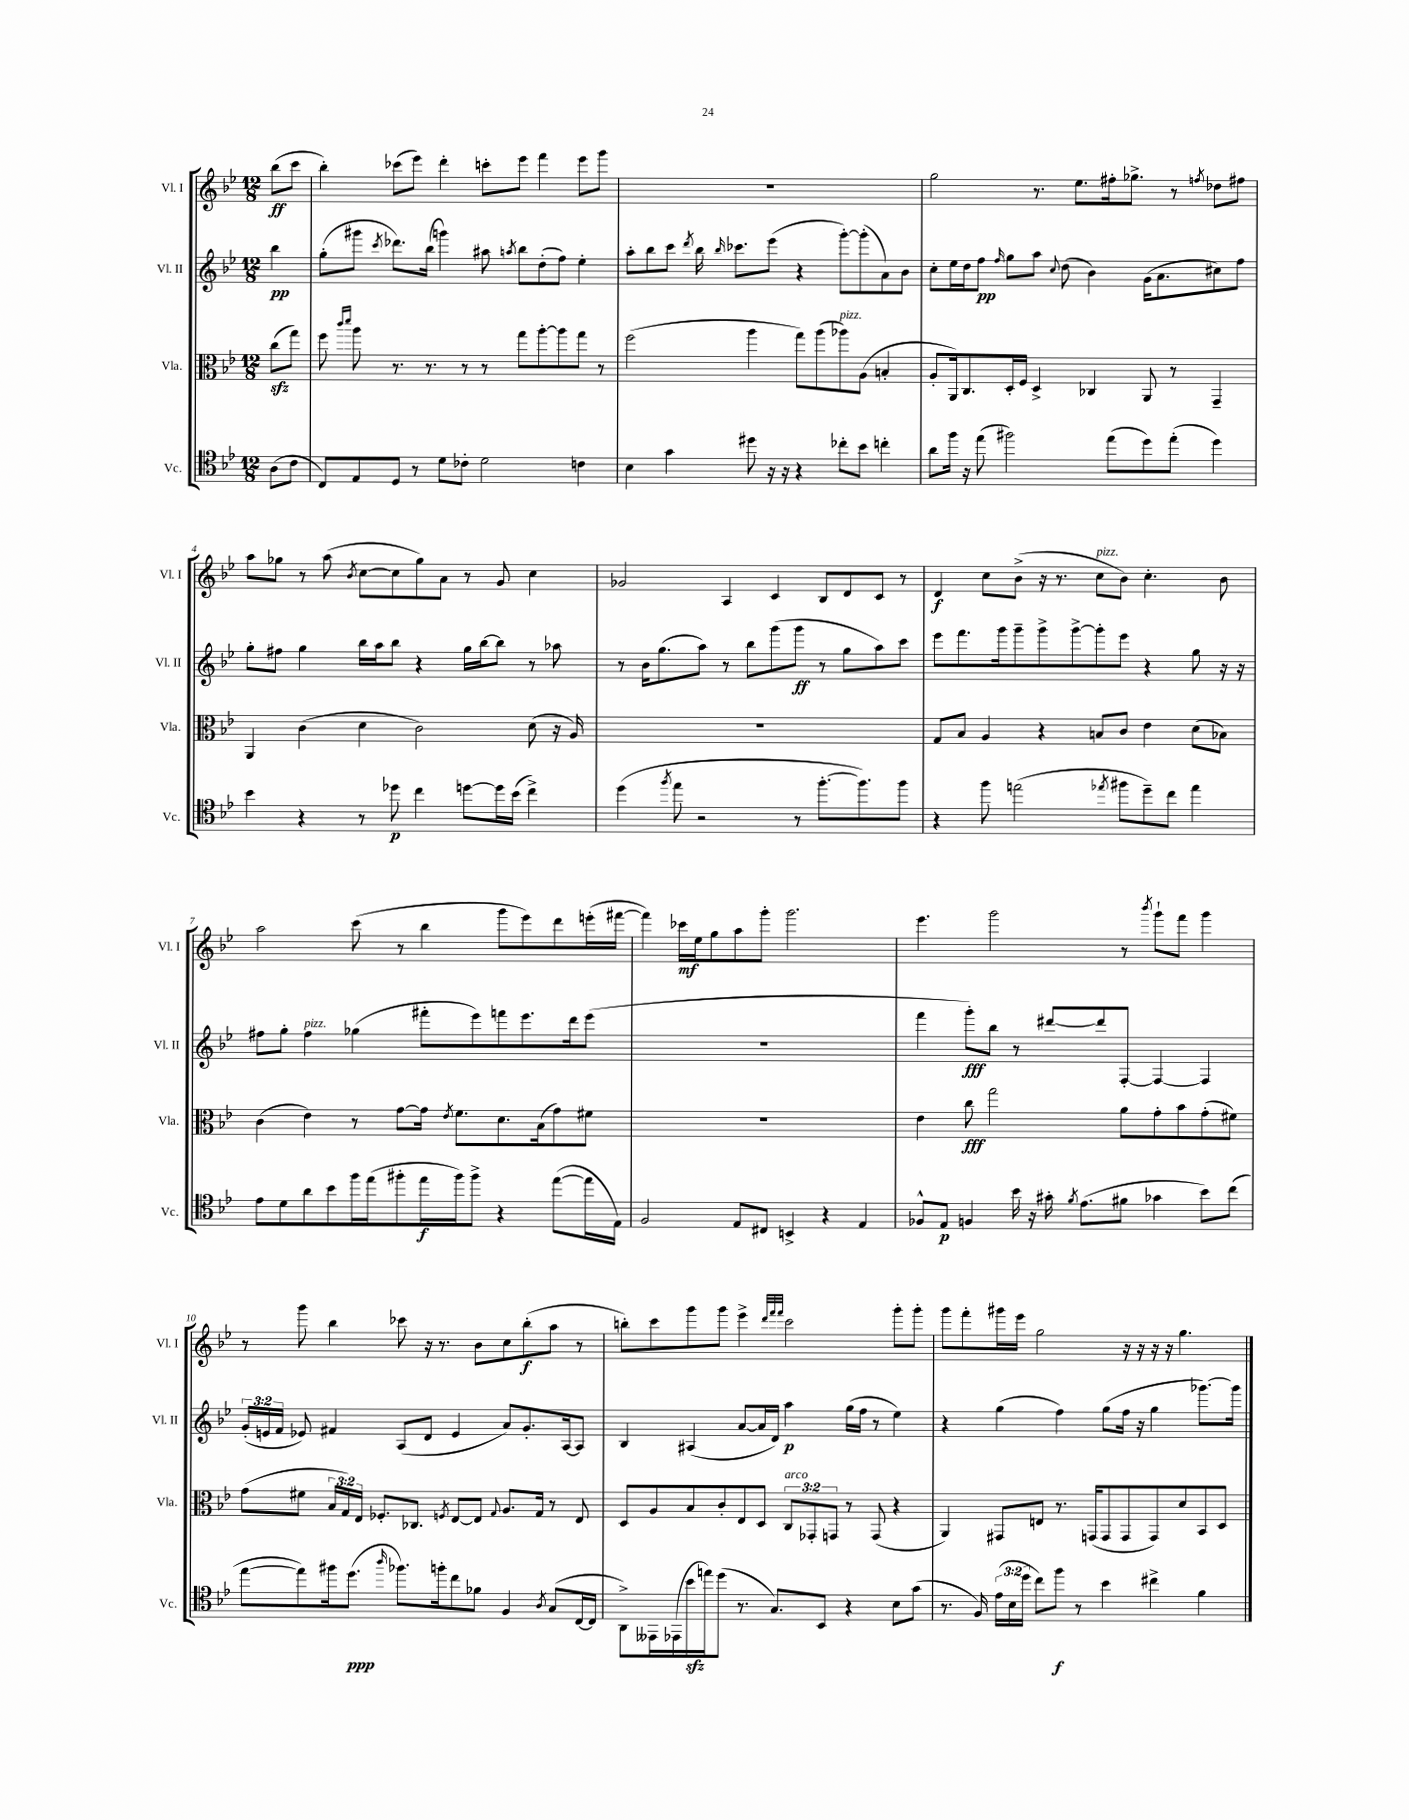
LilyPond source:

<<
\new StaffGroup <<
\new Staff = "s0" \with { instrumentName = "Vl. I" shortInstrumentName = "Vl. I" } {
    \clef treble \key bes \major \numericTimeSignature \time 12/8 \partial 4
    \autoBeamOff bes''8[\ff( c'''8] |
    bes''4-.) ces'''8[( ees'''8]) d'''4-. c'''8[-. ees'''8] f'''4 ees'''8[ g'''8] |
    R1. |
    g''2 r8. ees''8.[ fis''16-. ges''8.]-> r8 \acciaccatura { f''8 } des''8[ fis''8] |
    a''8[ ges''8] r8 a''8( \acciaccatura { bes'8 } c''8[~ c''8 ges''8) a'8] r8 g'8 c''4 |
    ges'2 a4 c'4 bes8[ d'8 c'8] r8 |
    d'4\f c''8[ bes'8]->( r16 r8. c''8[^\markup { \italic "pizz." } bes'8]) c''4.-. bes'8 |
    a''2 c'''8( r8 bes''4 g'''8[ ees'''8) d'''8 e'''16-.( fis'''16]~ |
    fis'''4) ces'''16[\mf ees''16 g''8 a''8 g'''8]-. g'''2. |
    ees'''4. g'''2 r8 \acciaccatura { bes'''8 } g'''8[-! f'''8] g'''4 |
    r8 g'''8 bes''4 ces'''8 r16 r8. bes'8[ c''8 bes''8-.\f( a''8] r8 |
    b''8[-.) c'''8 g'''8 g'''8] ees'''4-> \grace { d'''32[ f'''32 f'''32] } c'''2 g'''8[-. g'''8]-. |
    g'''8[ f'''8-. gis'''16 ees'''16] g''2 r16 r16 r16 r16 g''4. \bar "|." |
}
\new Staff = "s1" \with { instrumentName = "Vl. II" shortInstrumentName = "Vl. II" } {
    \clef treble \key bes \major \numericTimeSignature \time 12/8 \override Staff.TupletNumber.text = #tuplet-number::calc-fraction-text \partial 4
    \autoBeamOff bes''4\pp |
    g''8[-.( gis'''8] \acciaccatura { c'''8 } des'''8.[) bes''16]( g'''4) ais''8 \acciaccatura { a''8 } bes''8[ d''8-.( f''8]) ees''4-. |
    a''8[-. bes''8 c'''8] \acciaccatura { d'''8 } bes''16 \grace { bes''16 } ces'''8.[ ees'''8]( r4 g'''8[~-.) g'''8-.( a'8) bes'8] |
    c''8[-. ees''16 d''16 f''8]\pp \grace { f''16 } g''8[ a''8] \appoggiatura { c''8 } d''8( bes'4) g'16[( a'8. cis''8) f''8] |
    g''8[-. fis''8] g''4 bes''16[ a''16 bes''8] r4 g''16[ bes''16~ bes''8] r8 aes''8 |
    r8 bes'16[ g''8.( a''8]) r8 bes''8[ g'''8( g'''8]\ff r8 g''8[ a''8) c'''8] |
    ees'''8[ f'''8. g'''16 g'''8-- g'''8-> g'''8~-> g'''8-. ees'''8] r4 g''8 r16 r16 |
    fis''8[ g''8]-. fis''4^\markup { \italic "pizz." } ges''4( fis'''8[-. ees'''8) f'''8 ees'''8. d'''16 ees'''8]( |
    R1. |
    f'''4 g'''8[-.\fff) bes''8] r8 dis'''8[~ dis'''8 f8]~-. f4~ f4 |
    \tuplet 3/2 { g'16[-.( e'16 f'16] } ees'8) fis'4 a8[( d'8] ees'4 a'8[) g'8.-. a16~ a8] |
    bes4 ais4( a'8[~ a'16 d'16]) a''4\p g''16[( f''16] r8 ees''4) |
    r4 g''4( f''4) g''8[( f''16] r16 g''4 ges'''8.[~) ges'''16] \bar "|." |
}
\new Staff = "s2" \with { instrumentName = "Vla." shortInstrumentName = "Vla." } {
    \clef alto \key bes \major \numericTimeSignature \time 12/8 \override Staff.TupletNumber.text = #tuplet-number::calc-fraction-text \partial 4
    \autoBeamOff c''8[\sfz( g''8]) |
    f''8 \grace { c'''16[ d'''16] } a''8 r8. r8. r8 r8 g''8[ a''8~-. a''8 g''8] r8 |
    f''2( a''4 g''8[) a''8( aes''8^\markup { \italic "pizz." }) a8]( b4-. |
    a8[-. a,16) c8. d16-. f16] d4-> ces4 a,8 r8 g,4-- |
    a,4 c'4( d'4 c'2) d'8( r16 a16) |
    R1. |
    g8[ bes8] a4 r4 b8[ c'8] ees'4 d'8[( bes8]) |
    c'4( ees'4) r8 g'8[~ g'16] \acciaccatura { ees'8 } f'8.[ d'8. bes16( g'8) fis'8] |
    R1. |
    ees'4 c''8\fff g''2 a'8[ g'8-. bes'8 g'8-.( fis'8]) |
    g'8[( fis'8] \tuplet 3/2 { bes16[ g16) ees16] } fes8.[-. ces8.] \acciaccatura { f8 } ees8[~ ees8] \appoggiatura { g8 } a8.[ g16] r8 ees8 |
    d8[ a8 bes8 c'8-. ees8 d8] \tuplet 3/2 { c8[^\markup { \italic "arco" } ges,8-. g,8] } r8 g,8( r4 |
    a,4) gis,8[ e8] r8. g,16[( g,8 g,8 g,8) d'8 bes,8 d8] \bar "|." |
}
\new Staff = "s3" \with { instrumentName = "Vc." shortInstrumentName = "Vc." } {
    \clef tenor \key bes \major \numericTimeSignature \time 12/8 \override Staff.TupletNumber.text = #tuplet-number::calc-fraction-text \partial 4
    \autoBeamOff a8[( c'8] |
    c8[) ees8 d8] r8 d'8[ ces'8]-. d'2 c'4 |
    bes4 g'4 dis''8 r16 r16 r4 ces''8[-. bes'8] c''4-. |
    a'8[ f''16] r16 ees''8( fis''2) ees''8[( d''8) ees''8]-.( d''4) |
    bes'4 r4 r8 des''8\p c''4 d''8[~ d''16 bes'16]( c''4->) |
    d''4( \acciaccatura { f''8 } ees''8 r2 r8 f''8.[~-. f''8.) f''8] |
    r4 f''8 e''2( \acciaccatura { ees''8 } fis''8[ d''8--) c''8] ees''4 |
    ees'8[ d'8 a'8 bes'8 f''16 ees''16( fis''8-. ees''16\f fis''16) fis''8]-> r4 ees''8[~( ees''16 ees16]) |
    f2 ees8[ cis8] b,4-> r4 ees4 |
    fes8[-^ ees8]\p f4 bes'16 r16 gis'16-. \acciaccatura { f'8 } ees'8.[( fis'8] ges'4 bes'8[) c''8]( |
    ees''8[~ ees''8) fis''16 d''8.]\ppp( \grace { a''16 } fes''8.[) f''16-. c''8 fes'8] f4 \acciaccatura { a8 } g8[( c16~ c16] |
    a,8[->) eeses,16 ees,16( bes'16\sfz e''16) d''8]( r8. g8.[) bes,8] r4 bes8[ g'8]( |
    r8. f16) \tuplet 3/2 { ees'16[( bes16 d''16] } c''8[) f''8]\f r8 bes'4 cis''4-> f'4 \bar "|." |
}
>>
>>
